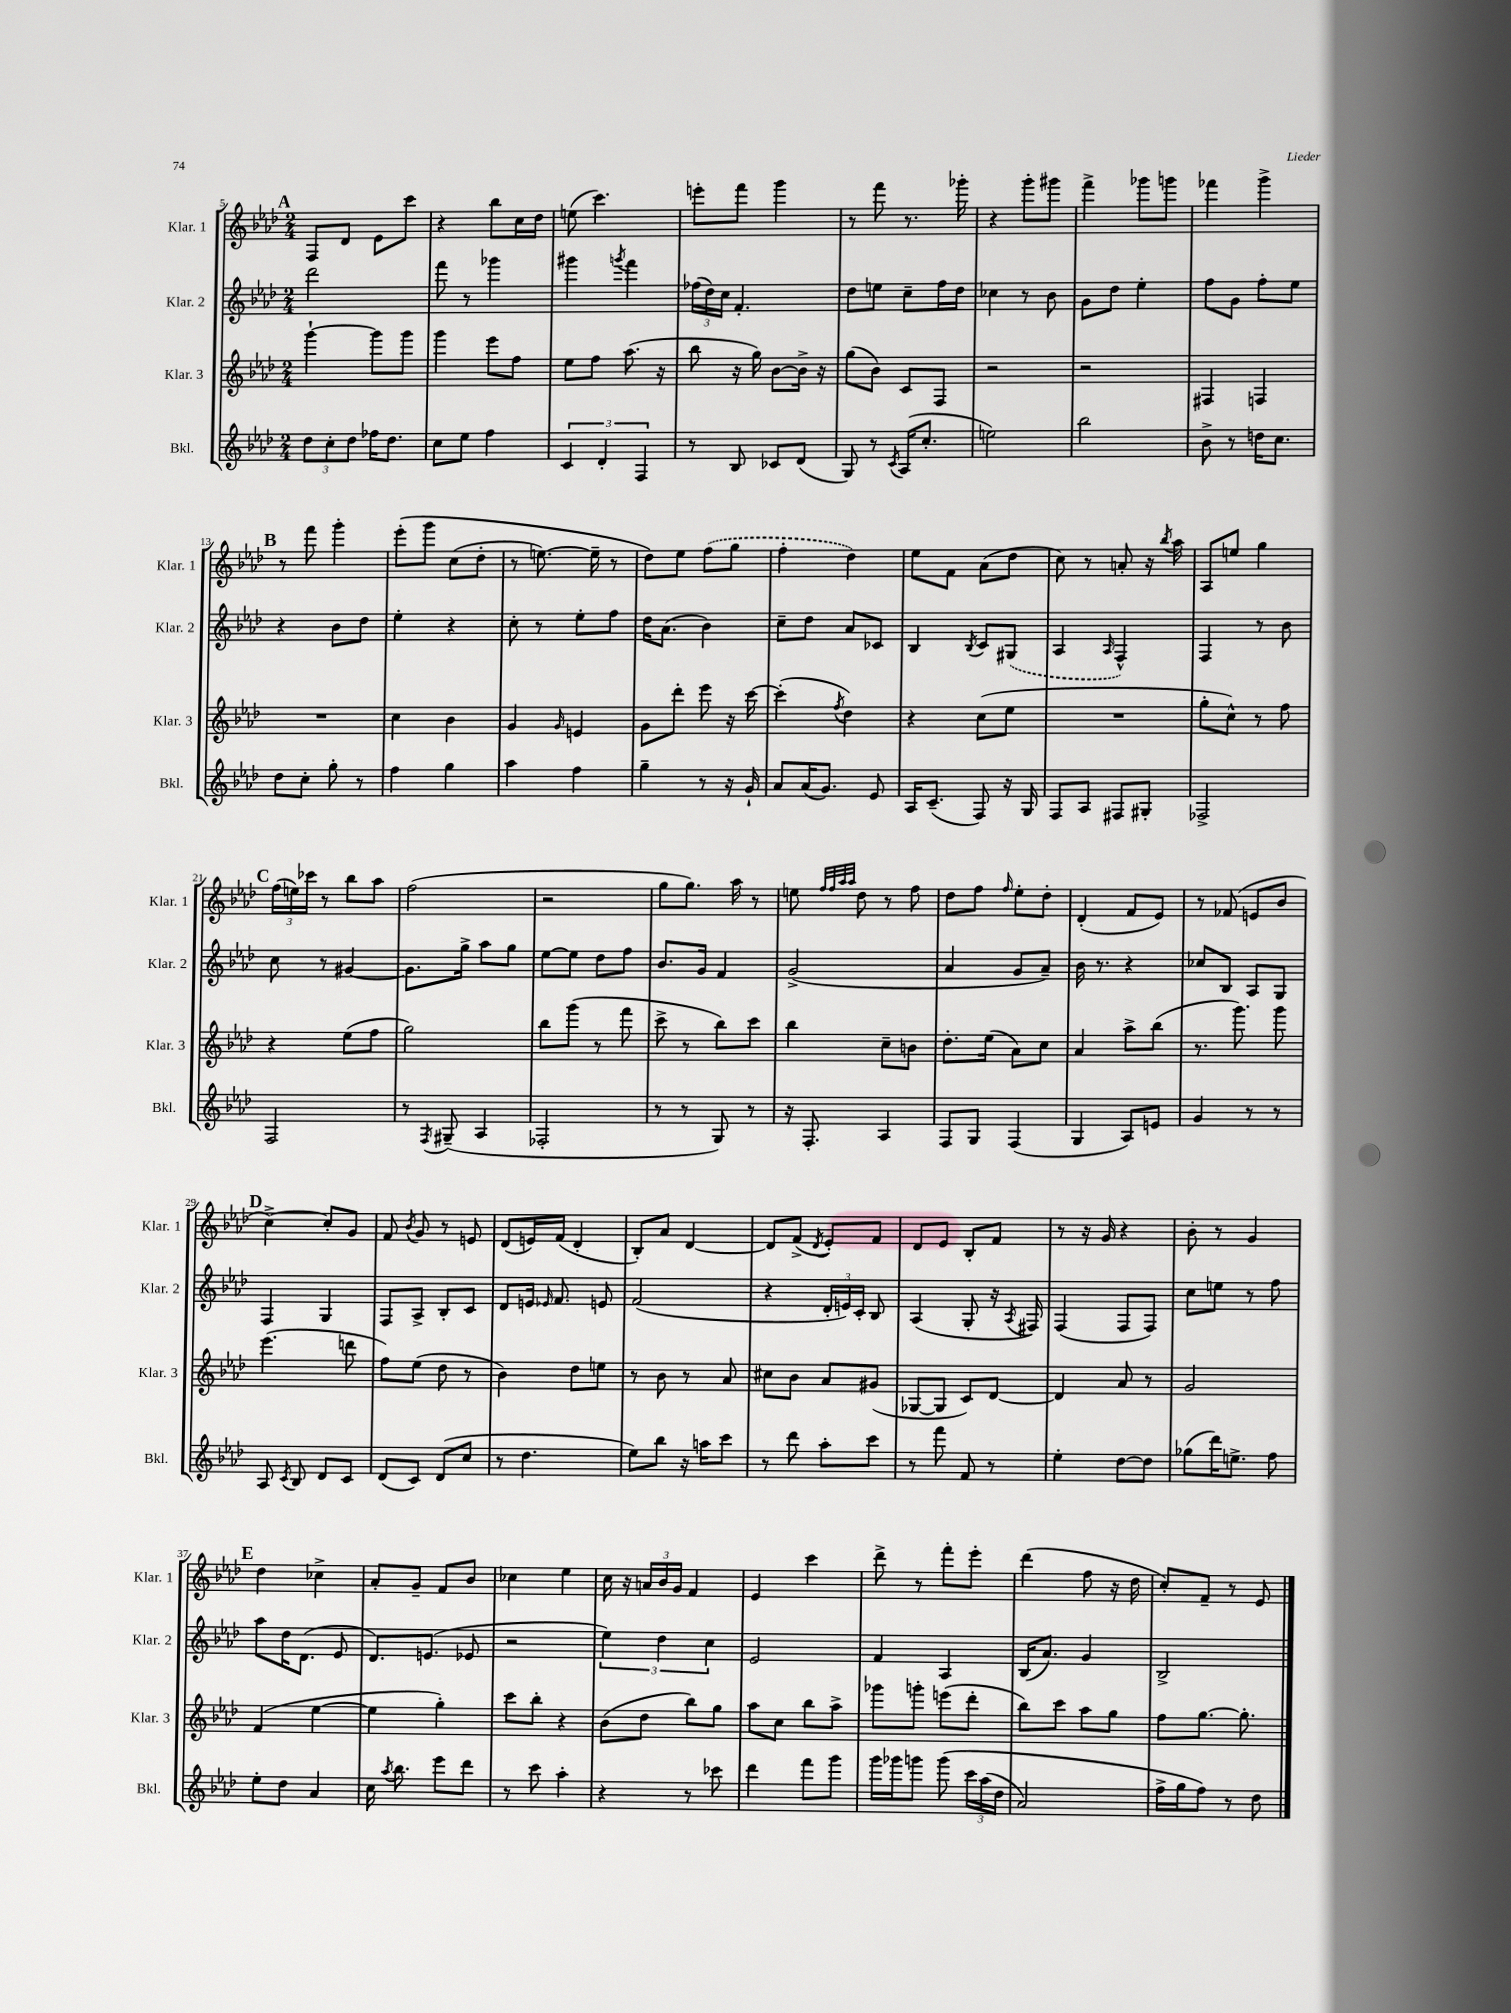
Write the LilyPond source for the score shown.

<<
\new StaffGroup <<
\new Staff = "s0" \with { instrumentName = "Klar. 1" shortInstrumentName = "Klar. 1" } {
    \clef treble \key aes \major \numericTimeSignature \time 2/4
    \autoBeamOff \mark \markup { \bold "A" } f8[ des'8] ees'8[ c'''8] |
    r4 bes''8[ c''16 des''16] |
    e''8( c'''4.) |
    e'''8[-. f'''8] g'''4 |
    r8 f'''8 r8. ges'''16-. |
    r4 g'''8[-. gis'''8] |
    f'''4-> ges'''8[ g'''8] |
    fes'''4 g'''4-> |
    \mark \markup { \bold "B" } r8 f'''8 g'''4-. |
    ees'''8[-.\( g'''8] c''8[( des''8]-. |
    r8 e''8.~) e''16-- r8 |
    des''8[\) ees''8] \once \slurDashed f''8[( g''8] |
    f''4-. des''4) |
    ees''8[ f'8] aes'8[( des''8] |
    c''8) r8 a'8-. r16 \acciaccatura { bes''8 } aes''16 |
    aes8[ e''8] g''4 |
    \mark \markup { \bold "C" } \tuplet 3/2 { f''16[( e''16) ces'''16] } r8 bes''8[ aes''8] |
    f''2( |
    r2 |
    g''8[ g''8.]) aes''16 r8 |
    e''8 \grace { f''32[ f''32 aes''32 aes''32] } des''8 r8 f''8 |
    des''8[ f''8] \grace { f''16 } ees''8[-. des''8]-. |
    des'4-.( f'8[ ees'8]) |
    r8 fes'8( e'8[ bes'8] |
    \mark \markup { \bold "D" } c''4~->) c''8[-. g'8] |
    f'8 \acciaccatura { bes'8 } g'8 r8 e'8 |
    des'8[( e'16) f'16]( des'4-. |
    bes8[-.) aes'8] des'4~ |
    des'8[ f'8]->( \acciaccatura { des'8 } ees'8[-.) f'8] |
    des'8[ ees'8] bes8[-. f'8] |
    r8 r16 g'16 r4 |
    bes'8-. r8 g'4 |
    \mark \markup { \bold "E" } des''4 ces''4-> |
    aes'8[-. g'8]-- f'8[ bes'8] |
    ces''4 ees''4 |
    c''16 r16 \tuplet 3/2 { a'16[ bes'16 g'16] } f'4 |
    ees'4 c'''4 |
    des'''8-> r8 f'''8[-. ees'''8]-. |
    des'''4( f''8 r16 des''16 |
    c''8[-.) f'8]-- r8 ees'8 \bar "|." |
}
\new Staff = "s1" \with { instrumentName = "Klar. 2" shortInstrumentName = "Klar. 2" } {
    \clef treble \key aes \major \numericTimeSignature \time 2/4
    \autoBeamOff \mark \markup { \bold "A" } des'''2 |
    f'''8 r8 ges'''4 |
    gis'''4 \acciaccatura { g'''8 } f'''4 |
    \tuplet 3/2 { fes''16[( des''16) c''16] } f'4.-. |
    des''8[ e''8] c''8[-- f''16 des''16] |
    ces''4 r8 bes'8 |
    g'8[ des''8] ees''4-. |
    f''8[ g'8] f''8[-. ees''8] |
    \mark \markup { \bold "B" } r4 bes'8[ des''8] |
    ees''4-. r4 |
    c''8-. r8 ees''8[-. f''8] |
    des''16[ aes'8.]( bes'4) |
    c''8[-- des''8] aes'8[ ces'8] |
    bes4 \acciaccatura { bes8 } c'8[ \once \slurDashed gis8]( |
    aes4 \grace { aes16 } f4-^) |
    f4 r8 bes'8 |
    \mark \markup { \bold "C" } c''8 r8 gis'4~ |
    gis'8.[ g''16]-> aes''8[ g''8] |
    ees''8[~ ees''8] des''8[ f''8] |
    bes'8.[ g'16] f'4 |
    g'2->( |
    aes'4 g'8[ aes'8]--) |
    bes'16 r8. r4 |
    ces''8[ bes8] aes8[ g8] |
    \mark \markup { \bold "D" } f4 g4 |
    f8[ aes8]-> bes8[-. c'8] |
    des'8[ e'16] \grace { ees'16 } f'8. e'8 |
    f'2( |
    r4 \tuplet 3/2 { des'16[-. e'16) c'16]-. } bes8 |
    aes4( g8-. r16 \acciaccatura { aes8 } fis16) |
    f4( f8[ f8]) |
    c''8[ e''8] r8 f''8 |
    \mark \markup { \bold "E" } aes''8[ des''16 des'8.]( ees'8 |
    des'8.[) e'8.]( ees'8 |
    r2 |
    \tuplet 3/2 { ees''4) des''4 c''4 } |
    ees'2 |
    f'4 aes4 |
    bes16[( aes'8.]) g'4 |
    bes2-> \bar "|." |
}
\new Staff = "s2" \with { instrumentName = "Klar. 3" shortInstrumentName = "Klar. 3" } {
    \clef treble \key aes \major \numericTimeSignature \time 2/4
    \autoBeamOff \mark \markup { \bold "A" } g'''4~-! g'''8[ g'''8] |
    g'''4 ees'''8[ f''8] |
    ees''8[ f''8] aes''8.( r16 |
    bes''8 r16 g''16) bes'8[~ bes'16]-> r16 |
    g''8[( bes'8]) c'8[ f8] |
    r2 |
    r2 |
    fis4 f4 |
    \mark \markup { \bold "B" } R2 |
    c''4 bes'4 |
    g'4 \grace { g'16 } e'4 |
    g'8[ des'''8]-. ees'''8 r16 c'''16~ |
    c'''4-.( \acciaccatura { f''8 } des''4) |
    r4 c''8[( ees''8] |
    R2 |
    g''8[-. c''8]-^) r8 f''8 |
    \mark \markup { \bold "C" } r4 ees''8[( f''8] |
    g''2) |
    bes''8[ g'''8]( r8 f'''8 |
    c'''8-> r8 bes''8[) c'''8] |
    bes''4 c''8[-- b'8] |
    des''8.[-. ees''16]( aes'8[) c''8] |
    aes'4 aes''8[-> bes''8]( |
    r8. g'''8.) g'''8 |
    \mark \markup { \bold "D" } ees'''4.( d'''8 |
    f''8[) ees''8]( des''8 r8 |
    bes'4) des''8[ e''8] |
    r8 bes'8 r8 aes'8 |
    cis''8[ bes'8] aes'8[ gis'8]( |
    ges8[~ ges8] c'8[) des'8]~ |
    des'4 aes'8 r8 |
    g'2 |
    \mark \markup { \bold "E" } f'4( ees''4~ |
    ees''4 g''4-.) |
    c'''8[ bes''8]-. r4 |
    bes'8[( des''8] bes''8[) g''8] |
    aes''8[ c''8] bes''8[ aes''8]-> |
    ges'''8[ g'''8]-. e'''8[( des'''8]-. |
    bes''8[) c'''8] aes''8[ g''8] |
    f''8[ g''8.]~ g''8.-. \bar "|." |
}
\new Staff = "s3" \with { instrumentName = "Bkl." shortInstrumentName = "Bkl." } {
    \clef treble \key aes \major \numericTimeSignature \time 2/4
    \autoBeamOff \mark \markup { \bold "A" } \tuplet 3/2 { des''8[ c''8-. des''8] } fes''16[ des''8.] |
    c''8[ ees''8] f''4 |
    \tuplet 3/2 { c'4 des'4-. f4 } |
    r8 bes8 ces'8[ des'8]( |
    g8) r8 \acciaccatura { c'8 } aes16[( c''8.]-. |
    e''2) |
    bes''2 |
    bes'8-> r8 d''16[ c''8.] |
    \mark \markup { \bold "B" } des''8[ c''8]-. g''8-. r8 |
    f''4 g''4 |
    aes''4 f''4 |
    g''4-- r8 r16 g'16-! |
    aes'8[ aes'16( g'8.]) ees'8 |
    aes16[ c'8.]--( f8) r16 g16 |
    f8[ aes8] fis8[ gis8]-. |
    fes2-> |
    \mark \markup { \bold "C" } f2 |
    r8 \acciaccatura { f8 } gis8--( aes4 |
    fes2-. |
    r8 r8 g8) r8 |
    r16 f8.-. aes4 |
    f8[ g8] f4( |
    g4 aes8[) e'8] |
    g'4 r8 r8 |
    \mark \markup { \bold "D" } aes8 \acciaccatura { c'8 } bes8 des'8[ c'8] |
    des'8[( c'8]) des'8[( c''8] |
    r8 des''4. |
    ees''8[) bes''8] r16 a''16[ c'''8] |
    r8 des'''8 aes''8[-. c'''8] |
    r8 f'''8 f'8 r8 |
    ees''4-. des''8[~ des''8] |
    ges''8[( des'''16) e''8.]-> f''8 |
    \mark \markup { \bold "E" } ees''8[-. des''8] aes'4 |
    c''16 \acciaccatura { aes''8 } bes''8. ees'''8[ des'''8] |
    r8 c'''8 aes''4-. |
    r4 r8 ces'''8 |
    des'''4 f'''8[ g'''8] |
    g'''16[ ges'''16 g'''8] g'''8\( \tuplet 3/2 { c'''16[ aes''16( des''16] } |
    aes'2) |
    f''16[-> g''16 f''8]\) r8 des''8 \bar "|." |
}
>>
>>
\layout { \context { \Score currentBarNumber = #5 } }
